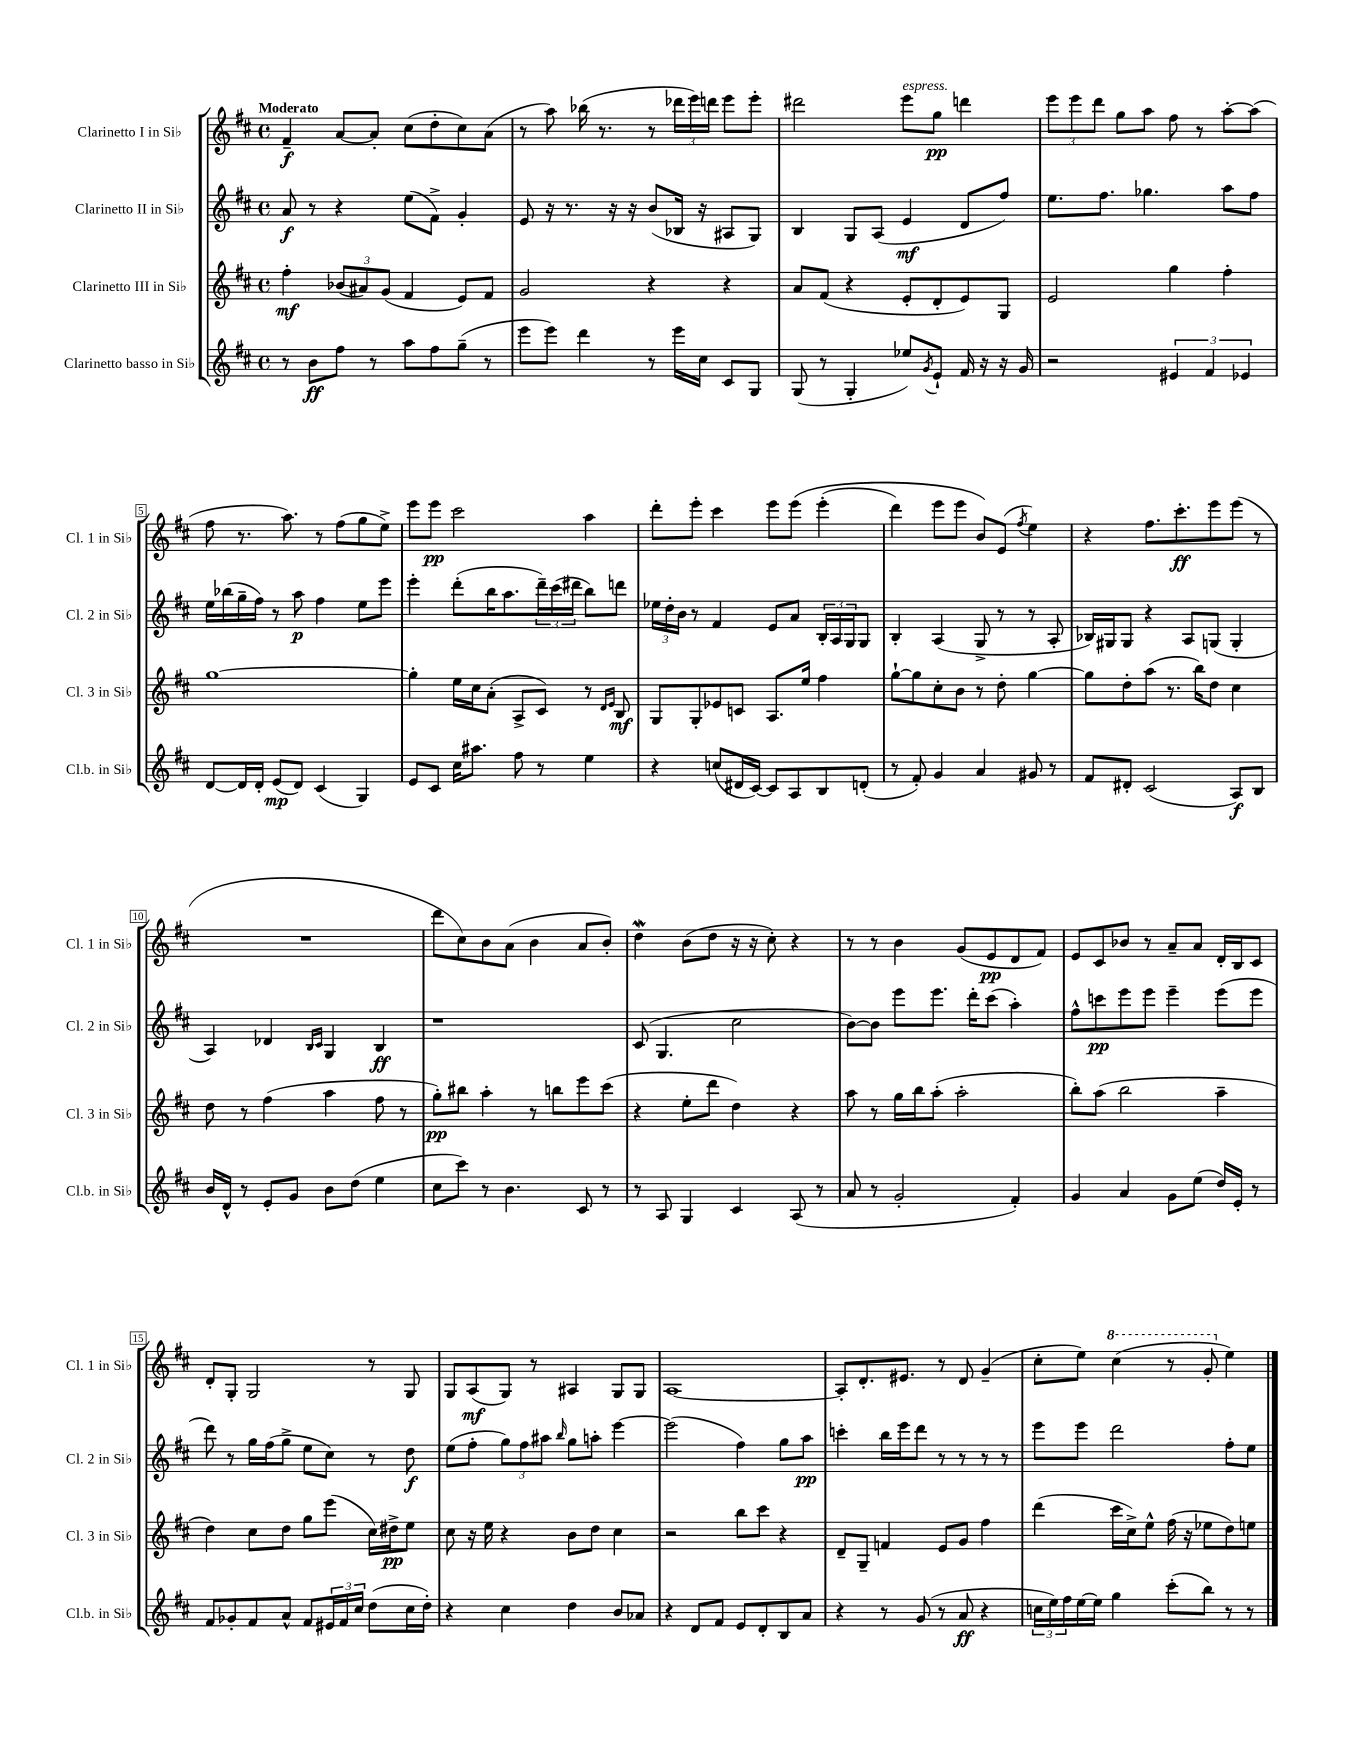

**kern	**dynam	**kern	**dynam	**kern	**dynam	**kern	**dynam
*part4	*part4	*part3	*part3	*part2	*part2	*part1	*part1
*staff4	*staff4	*staff3	*staff3	*staff2	*staff2	*staff1	*staff1
*I"Clarinetto basso in Si♭	*	*I"Clarinetto III in Si♭	*	*I"Clarinetto II in Si♭	*	*I"Clarinetto I in Si♭	*
*I'Cl.b. in Si♭	*	*I'Cl. 3 in Si♭	*	*I'Cl. 2 in Si♭	*	*I'Cl. 1 in Si♭	*
*clefG2	*	*clefG2	*	*clefG2	*	*clefG2	*
*k[f#c#]	*	*k[f#c#]	*	*k[f#c#]	*	*k[f#c#]	*
*M4/4	*	*M4/4	*	*M4/4	*	*M4/4	*
*met(c)	*	*met(c)	*	*met(c)	*	*met(c)	*
=1	=1	=1	=1	=1	=1	=1	=1
!	!	!	!	!	!	!LO:TX:a:B:t=Moderato	!
8r	.	4ff#'\	mf	8a/	f	4f#~/	f
8b\L	ff	.	.	8r	.	.	.
8ff#\J	.	(12b-X/L	.	4r	.	[8a/L	.
.	.	12a#X/)	.	.	.	.	.
8r	.	.	.	.	.	8a'/J]	.
.	.	(12g/J	.	.	.	.	.
8aa\L	.	4f#/	.	(8ee\L	.	(8cc#\L	.
8ff#\	.	.	.	8f#^\J)	.	8dd'\	.
(8gg~\J	.	8e/L)	.	4g'/	.	8cc#\)	.
8r	.	8f#/J	.	.	.	(8a\J	.
=2	=2	=2	=2	=2	=2	=2	=2
8eee\L	.	2g/	.	8e/	.	8r	.
8eee\J)	.	.	.	16r	.	8aa\)	.
.	.	.	.	8.r	.	.	.
4ddd\	.	.	.	.	.	(16bb-X\	.
.	.	.	.	.	.	8.r	.
.	.	.	.	16r	.	.	.
.	.	.	.	16r	.	.	.
8r	.	4r	.	(8b/L	.	8r	.
16eee\LL	.	.	.	16B-X/Jk	.	24ddd-X\LL	.
.	.	.	.	.	.	24eee\)	.
16cc#\JJ	.	.	.	16r	.	.	.
.	.	.	.	.	.	24dddn\JJ	.
8c#/L	.	4r	.	8A#X/L	.	8eee\L	.
8G/J	.	.	.	8G/J)	.	8eee'\J	.
=3	=3	=3	=3	=3	=3	=3	=3
(8G/	.	8a/L	.	4B/	.	2ddd#X\	.
8r	.	(8f#/J	.	.	.	.	.
4G'/	.	4r	.	8G/L	.	.	.
.	.	.	.	(8A/J	.	.	.
!	!	!	!	!	!	!LO:TX:a:i:t=espress.	!
8ee-X/L)	.	8e'/L	.	4e/	mf	8eee\L	.
8qg/	.	.	.	.	.	.	.
8e`/J	.	8d'/	.	.	.	8gg\J	pp
16f#/	.	8e/)	.	8d/L	.	4dddn\	.
16r	.	.	.	.	.	.	.
16r	.	8G/J	.	8ff#/J)	.	.	.
16g/	.	.	.	.	.	.	.
=4	=4	=4	=4	=4	=4	=4	=4
2r	.	2e/	.	8.ee\L	.	12eee\L	.
.	.	.	.	.	.	12eee\	.
.	.	.	.	.	.	12ddd\J	.
.	.	.	.	8.ff#\J	.	.	.
.	.	.	.	.	.	8gg\L	.
.	.	.	.	4.gg-X\	.	8aa\J	.
6e#X/	.	4gg\	.	.	.	8ff#\	.
.	.	.	.	.	.	8r	.
6f#/	.	.	.	.	.	.	.
.	.	4ff#'\	.	8aa\L	.	[8aa'\L	.
6e-X/	.	.	.	.	.	.	.
.	.	.	.	8ff#\J	.	(8aa\J]	.
!!LO:LB:g=z
=5	=5	=5	=5	=5	=5	=5	=5
[8d/L	.	[1gg	.	16ee\LL	.	8ff#\	.
.	.	.	.	(16bb-X\	.	.	.
16d/L]	.	.	.	16gg~\	.	8.r	.
16d'/JJ	.	.	.	16ff#\JJ)	.	.	.
(8e/L	mp	.	.	8r	.	.	.
.	.	.	.	.	.	8.aa\)	.
8d/J)	.	.	.	8aa\	p	.	.
(4c#/	.	.	.	4ff#\	.	8r	.
.	.	.	.	.	.	(8ff#\L	.
4G/)	.	.	.	8ee\L	.	8gg\	.
.	.	.	.	8eee\J	.	8ee^\J)	.
=6	=6	=6	=6	=6	=6	=6	=6
8e/L	.	4gg'\]	.	4eee'\	.	8eee\L	.
8c#/J	.	.	.	.	.	8eee\J	pp
16cc#\KL	.	16ee\LL	.	(8ddd'\L	.	2ccc#\	.
8.aa#X\J	.	16cc#\J	.	.	.	.	.
.	.	(8a'\J	.	16bb\K	.	.	.
.	.	.	.	8.aa\	.	.	.
8ff#\	.	8A^/L	.	.	.	.	.
8r	.	8c#/J)	.	24ddd~\L)	.	.	.
.	.	.	.	(24ccc#\	.	.	.
.	.	.	.	24ddd#X\JJ	.	.	.
4ee\	.	8r	.	8bb\L)	.	4aa\	.
.	.	16qqd/LL	.	.	.	.	.
.	.	16qqe/JJ	.	.	.	.	.
.	.	8B/	mf	8dddn\J	.	.	.
=7	=7	=7	=7	=7	=7	=7	=7
4r	.	8G/L	.	24ee-X\LL	.	8ddd'\L	.
.	.	.	.	24dd'\	.	.	.
.	.	.	.	24b\JJ	.	.	.
.	.	8G'/	.	8r	.	8eee'\J	.
(8ccn/L	.	8e-X/	.	4f#/	.	4ccc#\	.
16d#X/L	.	8cn/J	.	.	.	.	.
[16c#/JJ)	.	.	.	.	.	.	.
8c#/L]	.	8.A/L	.	8e/L	.	8eee\L	.
8A/	.	.	.	8a/J	.	(8eee\J	.
.	.	16ee/Jk	.	.	.	.	.
8B/	.	4ff#\	.	24B'/LL	.	(4eee'\	.
.	.	.	.	24A/	.	.	.
.	.	.	.	24G/J	.	.	.
(8dn'/J	.	.	.	8G/J	.	.	.
=8	=8	=8	=8	=8	=8	=8	=8
8r	.	[8gg`\L	.	4B'/	.	4ddd\)	.
8f#'/)	.	8gg\]	.	.	.	.	.
4g/	.	8cc#'\	.	(4A/	.	8eee\L	.
.	.	8b\J	.	.	.	8eee\J	.
4a/	.	8r	.	8G^/	.	8b/L)	.
.	.	8dd'\	.	8r	.	(8e/J	.
.	.	.	.	.	.	8qff#/	.
8g#X/	.	[4gg\	.	8r	.	4ee\)	.
8r	.	.	.	8A'/	.	.	.
=9	=9	=9	=9	=9	=9	=9	=9
8f#/L	.	8gg\L]	.	16B-X/LL)	.	4r	.
.	.	.	.	16G#X/J	.	.	.
8d#X'/J	.	8dd'\	.	8G#/J	.	.	.
(2c#/	.	(8aa\J	.	4r	.	8.ff#\L	.
.	.	8.r	.	.	.	.	.
.	.	.	.	.	.	8.ccc#'\	ff
.	.	.	.	8A/L	.	.	.
.	.	16bb\KL)	.	.	.	.	.
.	.	8dd\J	.	(8Gn/J	.	8eee\	.
8A/L)	f	4cc#\	.	4G'/	.	(8eee\J	.
8B/J	.	.	.	.	.	8r	.
!!LO:LB:g=z
=10	=10	=10	=10	=10	=10	=10	=10
16b/LL	.	8dd\	.	4A/)	.	1r	.
16d^^/JJ	.	.	.	.	.	.	.
8r	.	8r	.	.	.	.	.
8e'/L	.	(4ff#\	.	4d-X/	.	.	.
8g/J	.	.	.	.	.	.	.
.	.	.	.	16qqB/LL	.	.	.
.	.	.	.	16qqc#/JJ	.	.	.
8b\L	.	4aa\	.	4G/	.	.	.
(8dd\J	.	.	.	.	.	.	.
4ee\	.	8ff#\	.	4B/	ff	.	.
.	.	8r	.	.	.	.	.
=11	=11	=11	=11	=11	=11	=11	=11
8cc#\L	.	8gg'\L)	pp	1r	.	8ddd\L	.
8ccc#\J)	.	8bb#X\J	.	.	.	8cc#\)	.
8r	.	4aa'\	.	.	.	8b\	.
4.b\	.	.	.	.	.	(8a\J	.
.	.	8r	.	.	.	4b\	.
.	.	8bbn\L	.	.	.	.	.
8c#/	.	8eee\	.	.	.	8a/L	.
8r	.	(8ccc#\J	.	.	.	8b'/J)	.
=12	=12	=12	=12	=12	=12	=12	=12
8r	.	4r	.	(8c#/	.	4ddw\	.
8A/	.	.	.	4.G/	.	.	.
4G/	.	8ee'\L	.	.	.	(8b\L	.
.	.	8ddd\J	.	.	.	8dd\J	.
4c#/	.	4dd\)	.	2cc#\	.	16r	.
.	.	.	.	.	.	16r	.
.	.	.	.	.	.	8cc#'\)	.
(8A/	.	4r	.	.	.	4r	.
8r	.	.	.	.	.	.	.
=13	=13	=13	=13	=13	=13	=13	=13
8a/	.	8aa\	.	[8b\L)	.	8r	.
8r	.	8r	.	8b\J]	.	8r	.
2g'/	.	16gg\LL	.	8eee\L	.	4b\	.
.	.	16bb\J	.	.	.	.	.
.	.	(8aa'\J	.	8.eee\J	.	.	.
.	.	2aa'\	.	.	.	(8g/L	.
.	.	.	.	16ddd'\KL	.	.	.
.	.	.	.	(8ccc#\J	.	8e/	pp
4f#'/)	.	.	.	4aa'\)	.	8d/	.
.	.	.	.	.	.	8f#/J)	.
=14	=14	=14	=14	=14	=14	=14	=14
4g/	.	8bb'\L)	.	8ff#^^\L	.	8e/L	.
.	.	(8aa\J	.	8cccn\	pp	8c#/	.
4a/	.	2bb\	.	8eee\	.	8b-X/J	.
.	.	.	.	8eee\J	.	8r	.
8g\L	.	.	.	4eee~\	.	8a~/L	.
(8ee\J	.	.	.	.	.	8a/J	.
16dd/LL)	.	4aa~\	.	(8eee\L	.	16d'/LL	.
16e'/JJ	.	.	.	.	.	16B/J	.
8r	.	.	.	8eee\J	.	8c#/J	.
!!LO:LB:g=z
=15	=15	=15	=15	=15	=15	=15	=15
8f#/L	.	4dd\)	.	8ddd\)	.	8d'/L	.
8g-X'/	.	.	.	8r	.	8G'/J	.
8f#/	.	8cc#\L	.	16gg\LL	.	2G/	.
.	.	.	.	(16ff#\J	.	.	.
8a^^/J	.	8dd\J	.	8gg^\J	.	.	.
8f#/L	.	8gg\L	.	8ee\L	.	.	.
24e#X/L	.	(8eee\J	.	8cc#\J)	.	.	.
24f#/	.	.	.	.	.	.	.
24cc#/JJ	.	.	.	.	.	.	.
(8dd\L	.	16cc#\LL)	.	8r	.	8r	.
.	.	16dd#X^\J	pp	.	.	.	.
16cc#\L	.	8ee\J	.	8dd\	f	8G/	.
16dd'\JJ)	.	.	.	.	.	.	.
=16	=16	=16	=16	=16	=16	=16	=16
4r	.	8cc#\	.	(8ee\L	.	8G/L	.
.	.	16r	.	8ff#'\J	.	(8A/	mf
.	.	16ee\	.	.	.	.	.
4cc#\	.	4r	.	12gg\L)	.	8G/J)	.
.	.	.	.	12ff#\	.	.	.
.	.	.	.	.	.	8r	.
.	.	.	.	12aa#X\J	.	.	.
.	.	.	.	16qqbb/	.	.	.
4dd\	.	8b\L	.	8gg\L	.	4A#X/	.
.	.	8dd\J	.	8aan'\J	.	.	.
8b/L	.	4cc#\	.	[4eee\	.	8G/L	.
8a-X/J	.	.	.	.	.	8G/J	.
=17	=17	=17	=17	=17	=17	=17	=17
4r	.	2r	.	(2eee\]	.	[1A	.
8d/L	.	.	.	.	.	.	.
8f#/J	.	.	.	.	.	.	.
8e/L	.	8bb\L	.	4ff#\)	.	.	.
8d'/	.	8ccc#\J	.	.	.	.	.
8B/	.	4r	.	8gg\L	.	.	.
8a/J	.	.	.	8aa\J	pp	.	.
=18	=18	=18	=18	=18	=18	=18	=18
4r	.	8d~/L	.	4cccn'\	.	8A'/L]	.
.	.	8G~/J	.	.	.	8.d'/	.
8r	.	4fn/	.	16bb\LL	.	.	.
.	.	.	.	16eee\J	.	8.e#X/J	.
(8g/	.	.	.	8ddd\J	.	.	.
8r	.	8e/L	.	8r	.	8r	.
8a/	ff	8g/J	.	8r	.	8d/	.
4r	.	4ff#\	.	8r	.	(4g~/	.
.	.	.	.	8r	.	.	.
=19	=19	=19	=19	=19	=19	=19	=19
24ccn\LL	.	(4ddd\	.	8eee\L	.	8cc#'\L	.
24ee\)	.	.	.	.	.	.	.
24ff#\	.	.	.	.	.	.	.
[16ee\	.	.	.	8eee\J	.	8ee\J)	.
16ee\JJ]	.	.	.	.	.	.	.
*	*	*	*	*	*	*8va	*
4gg\	.	16ccc#\LL	.	2ddd\	.	(4ccc#\	.
.	.	16cc#^\J)	.	.	.	.	.
.	.	8ee^^\J	.	.	.	.	.
(8ccc#'\L	.	(16ff#\	.	.	.	8r	.
.	.	16r	.	.	.	.	.
8bb\J)	.	8ee-X\L	.	.	.	8gg'/	.
*	*	*	*	*	*	*X8va	*
8r	.	8dd\)	.	8ff#'\L	.	4ee\)	.
8r	.	8een\J	.	8ee\J	.	.	.
==	==	==	==	==	==	==	==
*-	*-	*-	*-	*-	*-	*-	*-
